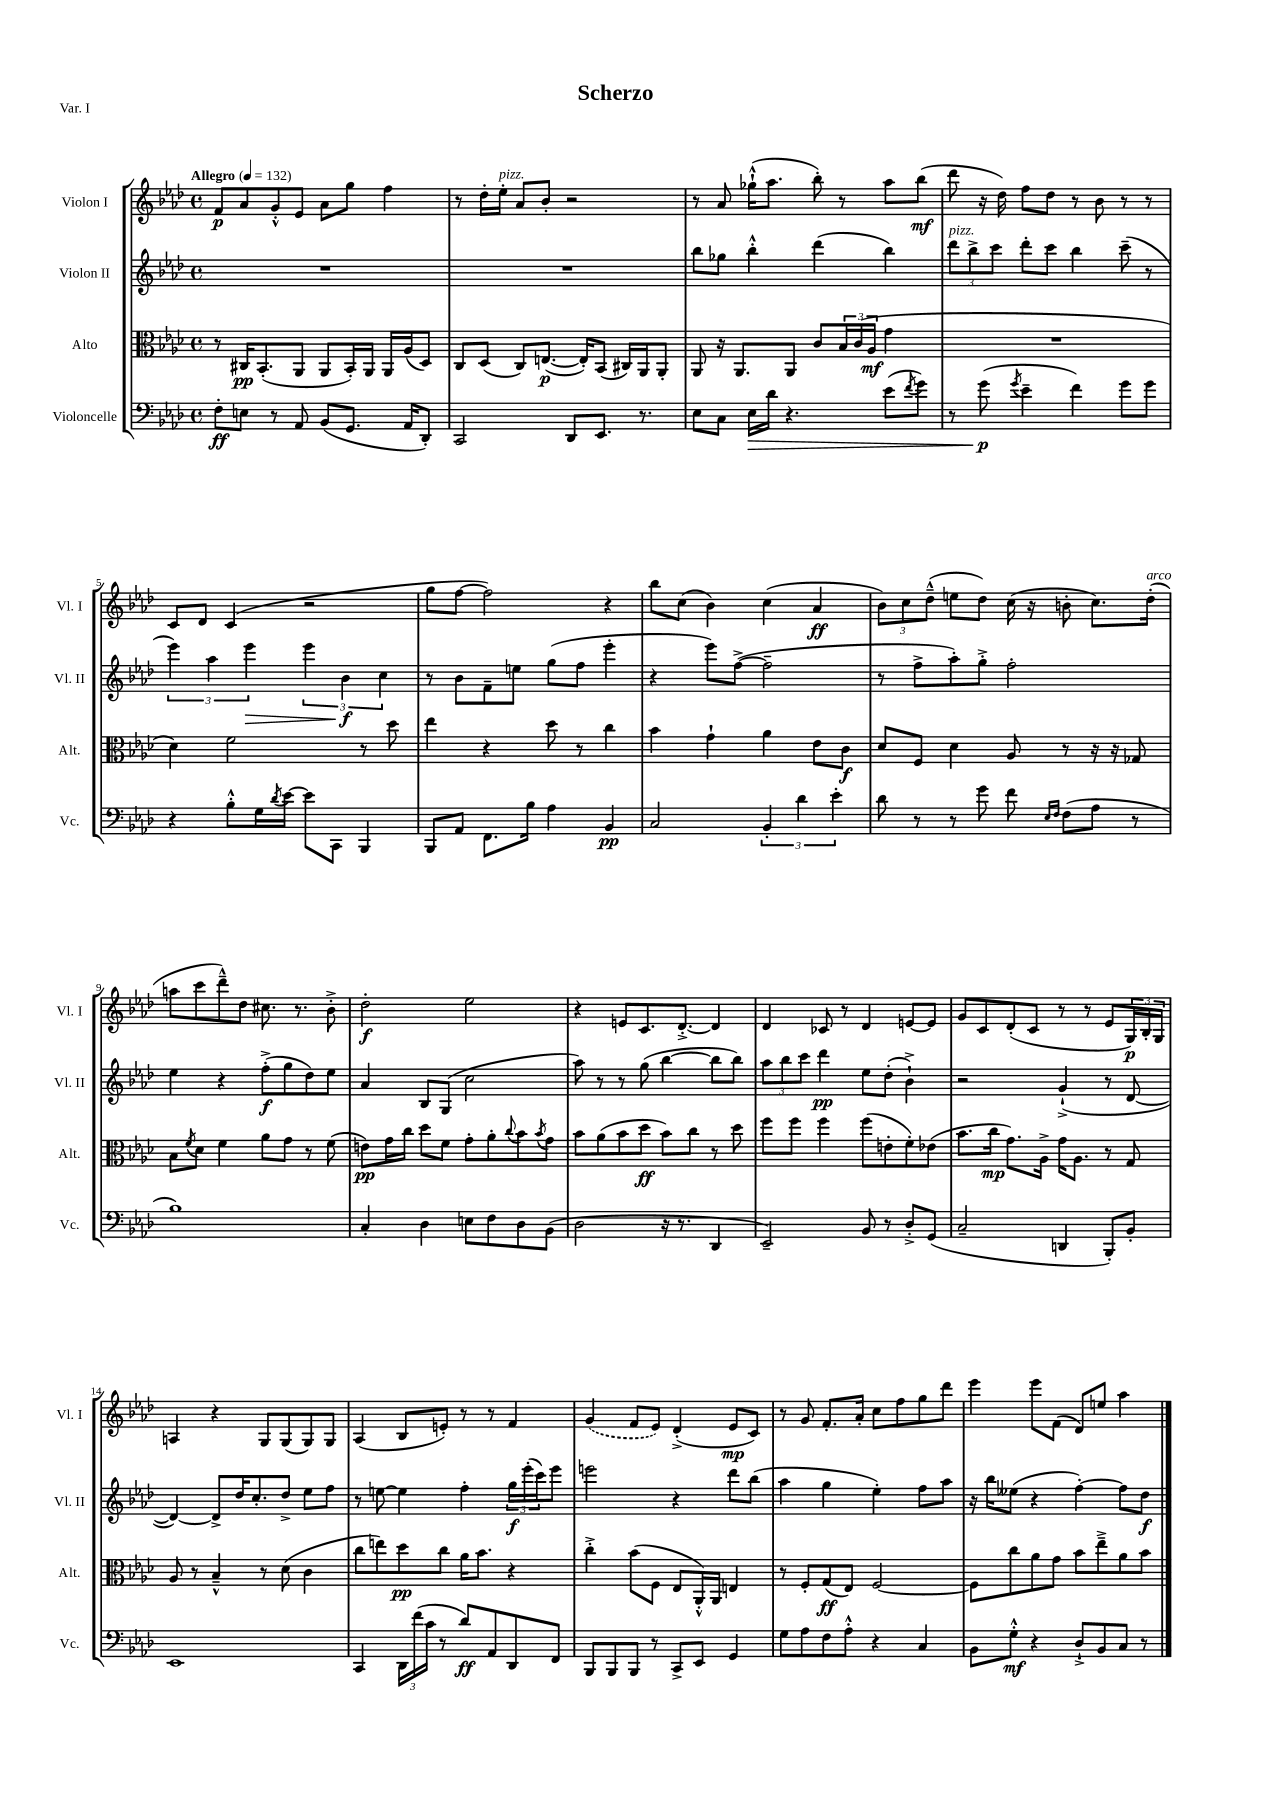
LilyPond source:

\header { title = "Scherzo" piece = "Var. I" }
<<
\new StaffGroup <<
\new Staff = "s0" \with { instrumentName = "Violon I" shortInstrumentName = "Vl. I" } {
    \clef treble \key aes \major \defaultTimeSignature \time 4/4 \tempo "Allegro" 4 = 132
    f'8\p aes'8 g'8-.-^ ees'8 aes'8 g''8 f''4 |
    r8 des''16-. ees''16-.^\markup { \italic "pizz." } aes'8 bes'8-. r2 |
    r8 aes'8 ges''16-!-^( aes''8. bes''8-.) r8 aes''8 bes''8\mf( |
    des'''8 r16 des''16) f''8 des''8 r8 bes'8 r8 r8 |
    c'8 des'8 c'4( r2 |
    g''8 f''8~ f''2) r4 |
    bes''8 c''8( bes'4) c''4( aes'4\ff |
    \tuplet 3/2 { bes'8) c''8 des''8---^( } e''8 des''8) c''16( r16 b'8-. c''8.) des''16-.^\markup { \italic "arco" }( |
    a''8 c'''8 des'''8---^) des''8 cis''8. r8. bes'8-.-> |
    des''2-.\f ees''2 |
    r4 e'8 c'8. des'8.~-.-> des'4 |
    des'4 ces'8 r8 des'4 e'8~ e'8 |
    g'8 c'8 des'8-.( c'8 r8 r8 ees'8 \tuplet 3/2 { g16\p) bes16-. g16 } |
    a4 r4 g8 g8( g8) g8 |
    aes4( bes8 e'8-.) r8 r8 f'4 |
    \once \slurDashed g'4( f'8 ees'8) des'4-.->( ees'8\mp c'8) |
    r8 g'8 f'8.-. aes'16-. c''8 f''8 g''8 des'''8 |
    ees'''4 ees'''8 f'8( des'8) e''8 aes''4 \bar "|." |
}
\new Staff = "s1" \with { instrumentName = "Violon II" shortInstrumentName = "Vl. II" } {
    \clef treble \key aes \major \defaultTimeSignature \time 4/4
    R1 |
    R1 |
    bes''8 ges''8 bes''4-.-^ des'''4( bes''4) |
    \tuplet 3/2 { des'''8^\markup { \italic "pizz." } bes''8-> c'''8 } des'''8-. c'''8 bes''4 c'''8--( r8 |
    \tuplet 3/2 { ees'''4) aes''4 ees'''4\> } \tuplet 3/2 { ees'''4 bes'4\f\! c''4 } |
    r8 bes'8 f'8-- e''8 g''8( f''8 ees'''4-. |
    r4 ees'''8) f''8~->( f''2-- |
    r8 f''8-> aes''8-.) g''8-.-> f''2-. |
    ees''4 r4 f''8-.->\f( g''8 des''8) ees''8 |
    aes'4 bes8 g8( c''2 |
    aes''8) r8 r8 g''8( bes''4~ bes''8 bes''8) |
    \tuplet 3/2 { aes''8 bes''8 c'''8 } des'''4\pp ees''8 des''8-.( bes'4-!->) |
    r2 g'4-!->( r8 des'8~ |
    des'4~) des'8-> des''16 c''8.-. des''8-> ees''8 f''8 |
    r8 e''8~ e''4 f''4-. \tuplet 3/2 { g''16\f ees'''16-.( c'''16) } ees'''8 |
    e'''2 r4 des'''8 bes''8( |
    aes''4 g''4 ees''4-.) f''8 aes''8 |
    r16 bes''16 eeses''8( r4 f''4~-.) f''8 des''8\f \bar "|." |
}
\new Staff = "s2" \with { instrumentName = "Alto" shortInstrumentName = "Alt." } {
    \clef alto \key aes \major \defaultTimeSignature \time 4/4
    r8 cis16\pp bes,8.-.( aes,8 aes,8 bes,16-.) aes,16 aes,16 aes16( des8) |
    c8 des8( c8) e8.~\p( e16-.) bes,8( cis16) aes,16 aes,8-. |
    aes,8 r16 aes,8. aes,8 c'8 \tuplet 3/2 { bes16 c'16( aes16\mf } g'4 |
    R1 |
    des'4) f'2 r8 des''8 |
    ees''4 r4 des''8 r8 c''4 |
    bes'4 g'4-! aes'4 ees'8 c'8\f |
    des'8 f8 des'4 aes8 r8 r16 r16 ges8 |
    bes8 \acciaccatura { f'8 } des'8 f'4 aes'8 g'8 r8 f'8( |
    e'8\pp) g'16 c''16 des''8 f'8 g'8-. aes'8-. \appoggiatura { c''8 } bes'8 \acciaccatura { bes'8 } g'8 |
    bes'8 aes'8( bes'8 des''8\ff bes'8) c''8 r8 des''8 |
    f''8 f''8 f''4 f''8( e'8-. f'8-.) ees'8( |
    bes'8. c''16\mp g'8.) aes16-> g'16 aes8. r8 g8 |
    aes8 r8 bes4---^ r8 des'8( c'4 |
    c''8 e''8) des''8\pp c''8 aes'16 bes'8. r4 |
    c''4-.-> bes'8( f8 ees8 aes,16-.-^) aes,16 e4 |
    r8 f8-. g8\ff( ees8) f2~ |
    f8 c''8 aes'8 g'8 bes'8 ees''8---> aes'8 bes'8 \bar "|." |
}
\new Staff = "s3" \with { instrumentName = "Violoncelle" shortInstrumentName = "Vc." } {
    \clef bass \key aes \major \defaultTimeSignature \time 4/4
    f8-.\ff e8 r8 aes,8 bes,8( g,8. aes,16 des,8-.) |
    c,2 des,8 ees,8. r8. |
    ees8 c8 ees16\> des'16 r4. ees'8( \acciaccatura { f'8 } g'8) |
    r8 g'8\p\!( \acciaccatura { g'8 } ees'4-- f'4) g'8 g'8 |
    r4 bes8-.-^ g16 \acciaccatura { des'8 } ees'16~ ees'8 c,8 bes,,4 |
    bes,,8 aes,8 f,8. bes16 aes4 bes,4\pp |
    c2 \tuplet 3/2 { bes,4-. des'4 ees'4-. } |
    des'8 r8 r8 g'8 f'8 \grace { ees16 f16 } f8( aes8 r8 |
    bes1) |
    c4-. des4 e8 f8 des8 bes,8( |
    des2 r16 r8. des,4 |
    ees,2--) bes,8 r8 des8-.-> g,8( |
    c2-- d,4 bes,,8-.) bes,8-. |
    ees,1 |
    c,4 \tuplet 3/2 { des,16 f'16( c'16 } r8 des'8\ff) aes,8 des,8 f,8 |
    bes,,8 bes,,8 bes,,8 r8 c,8-> ees,8 g,4 |
    g8 aes8 f8 aes8-.-^ r4 c4 |
    bes,8 g8-.-^\mf r4 des8-!-> bes,8 c8 r8 \bar "|." |
}
>>
>>
